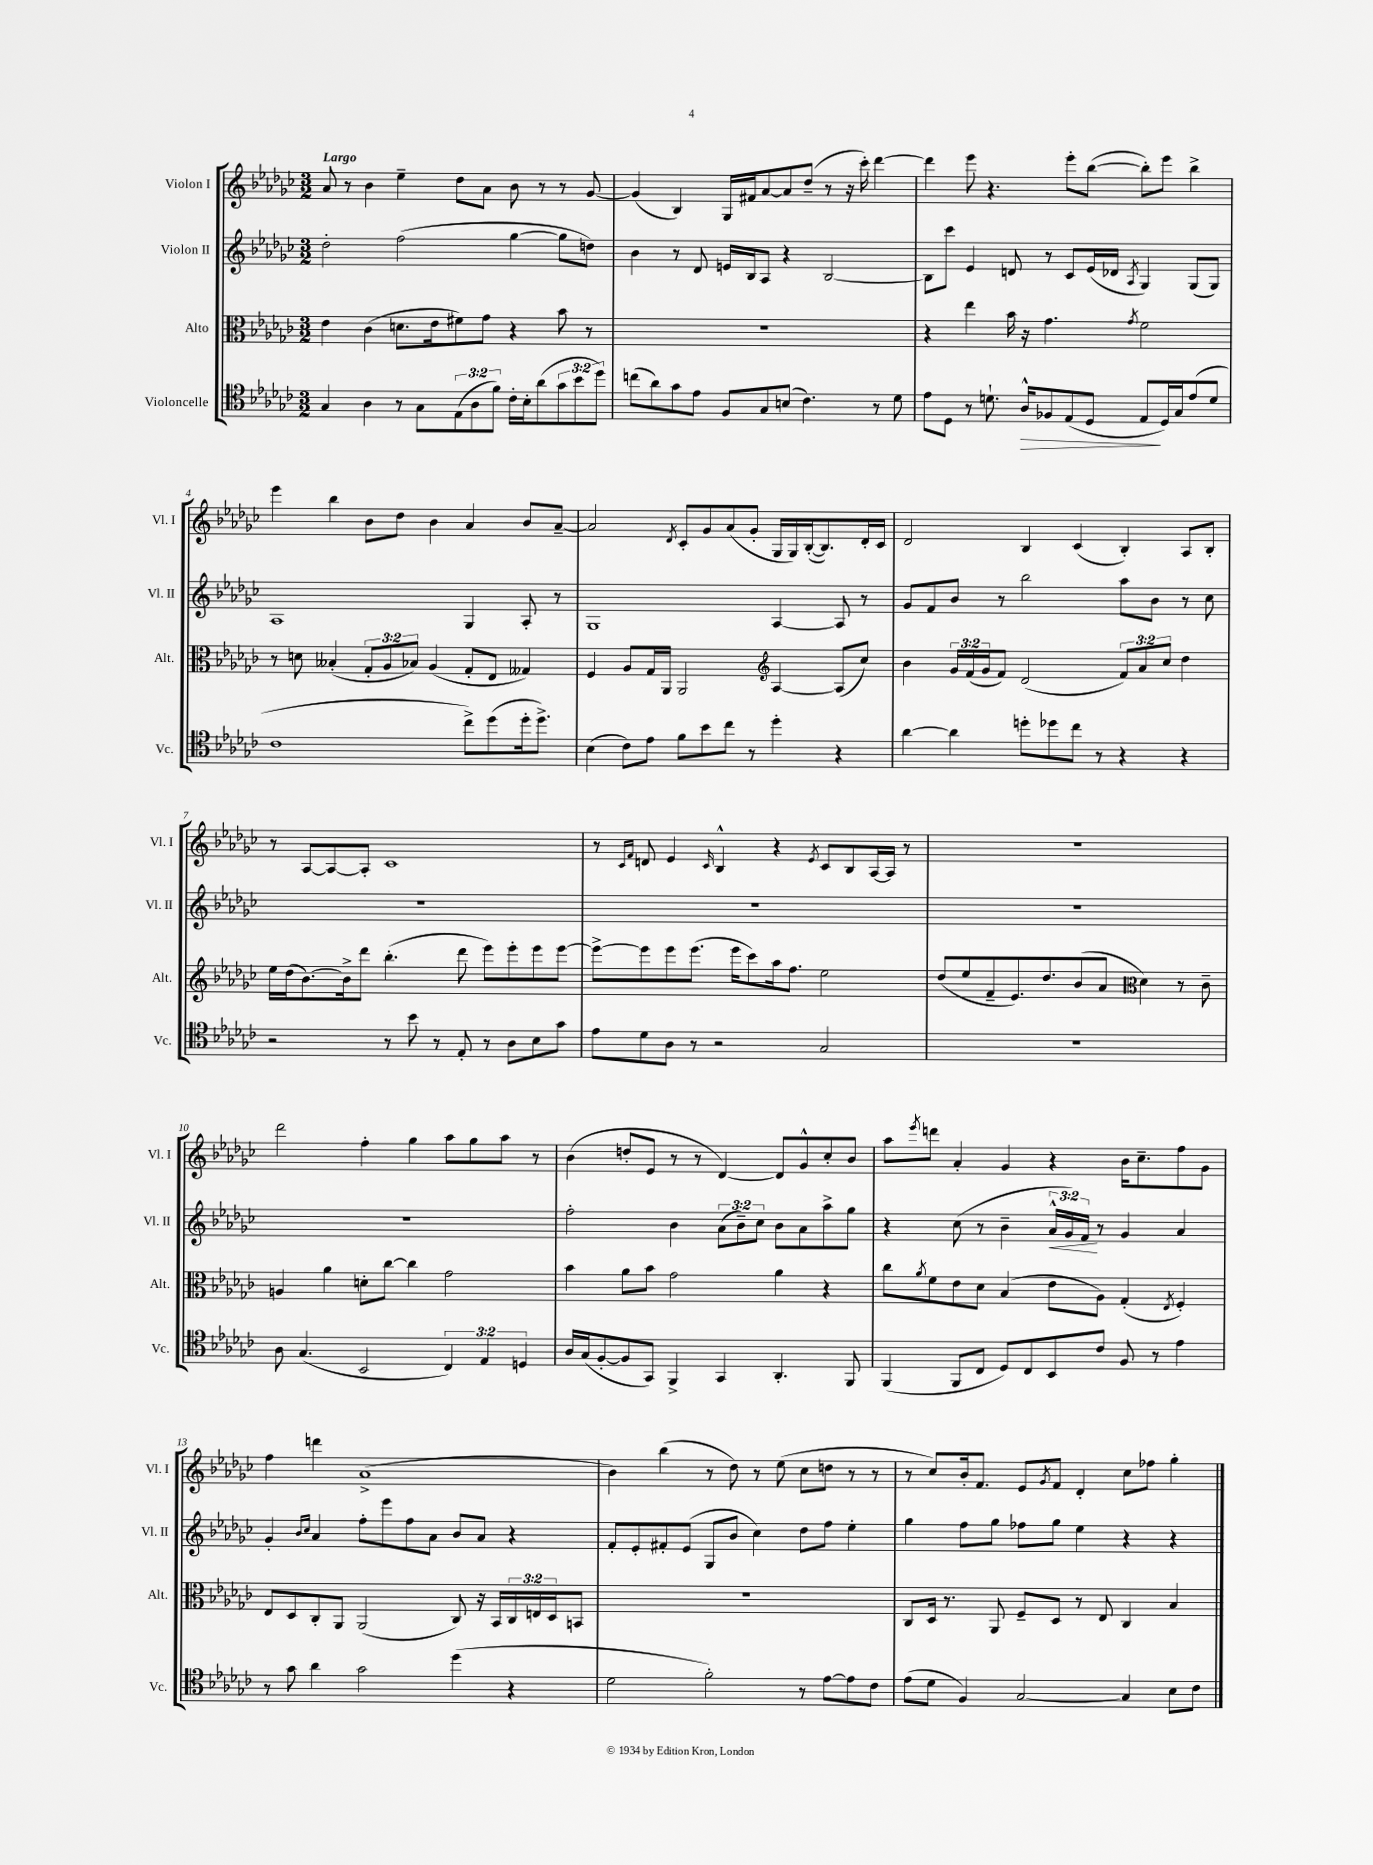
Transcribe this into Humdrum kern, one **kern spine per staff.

**kern	**kern	**kern	**kern
*staff4	*staff3	*staff2	*staff1
*clefC4	*clefC3	*clefG2	*clefG2
*k[b-e-a-d-g-c-]	*k[b-e-a-d-g-c-]	*k[b-e-a-d-g-c-]	*k[b-e-a-d-g-c-]
*M3/2	*M3/2	*M3/2	*M3/2
4G-	4e-	2dd-'	8a-
.	.	.	8r
4A-	(4c-	.	4b-
8r	8.d	(2ff	4ee-~
8G-	.	.	.
.	16e-	.	.
(12E-	8f#)	.	8dd-
12A-	.	.	.
.	8g-	.	8a-
12f)	.	.	.
16c-'	4r	[4gg-	8b-
16B-'	.	.	.
(8a-	.	.	8r
12g-	8b-	8gg-]	8r
12b-	.	.	.
.	8r	8dd)	[8g-
12dd-)	.	.	.
=	=	=	=
(8cc	1.r	4b-	(4g-]
8a-)	.	.	.
8g-	.	8r	4B-)
8e-	.	8d-	.
8F	.	16e	16G-
.	.	16B-	16f#
8G-	.	8A-	[8a-
(8B	.	4r	8a-]
4.c-)	.	.	(8dd-~
.	.	[2B-	8r
.	.	.	16r
.	.	.	16ccc-')
8r	.	.	[4ddd-
8d-	.	.	.
=	=	=	=
8e-	4r	8B-]	4ddd-]
8D-	.	8ccc-	.
8r	4ee-	4e-	8eee-
8.d`	.	.	4.r
.	16b-	8d	.
16A-^^	16r	.	.
8F-	4.g-	8r	.
(8E-	.	8c-	8eee-'
8D-	.	(16e-	([8bb-
.	.	16d-	.
.	8qg-	8qA-	.
8E-	2f	4G-)	8bb-'])
16D-)	.	.	8eee-
16G-	.	.	.
(8e-	.	(8G-	4bb-^
8d	.	8G-)	.
=	=	=	=
1c-	8r	1A-	4eee-
.	8d	.	.
.	(4B--'	.	4bb-
.	12G-'	.	8b-
.	12A-	.	.
.	.	.	8dd-
.	12B-)	.	.
.	(4A-	.	4b-
8cc-^)	8G-'	4G-	4a-
(8dd-	8E-	.	.
16dd-'	4G--)	8A-'	8b-
8.dd-^)	.	.	.
.	.	8r	[8a-~
=	=	=	=
(4B-	4F	1G-	2a-]
8c-)	8A-	.	.
8e-	16G-	.	.
.	16AA-	.	.
.	.	.	8qd-
8f	2AA-	.	8c-'
8b-	.	.	8g-
8cc-	.	.	(8a-
8r	.	.	8g-'
*	*clefG2	*	*
4dd-'	[4A-	[4A-	16G-
.	.	.	16G-)
.	.	.	([16B-'
.	.	.	8.B-])
4r	(8A-]	8A-]	.
.	8cc-)	8r	16d-'
.	.	.	16c-
=	=	=	=
[4a-	4b-	8g-	2d-
.	.	8f	.
4a-]	24g-	8b-	.
.	(24f	.	.
.	24g-	.	.
.	8f)	8r	.
8dd'	(2d-	2bb-	4B-
8dd-	.	.	.
8cc-	.	.	(4c-
8r	.	.	.
4r	12f)	8aa-	4B-')
.	12a-	.	.
.	.	8b-	.
.	12cc-	.	.
4r	4dd-	8r	8A-
.	.	8cc-	8B-'
=	=	=	=
2r	16ee-	1.r	8r
.	(16dd-	.	.
.	[8.b-)	.	[8A-
.	.	.	8A-_
.	16b-^]	.	.
.	8ddd-	.	8A-']
8r	(4.bb-'	.	1c-
8b-	.	.	.
8r	.	.	.
8E-'	8ddd-	.	.
8r	8eee-)	.	.
8A-	8eee-'	.	.
8B-	8eee-	.	.
8g-	[8eee-	.	.
=	=	=	=
8e-	8eee-^_	1.r	8r
.	.	.	16qqc-
.	.	.	16qqf
8d-	8eee-]	.	8d
8A-	8eee-	.	4e-
8r	(8.eee-	.	.
.	.	.	16qqc-
2r	.	.	4B-^^
.	16eee-	.	.
.	8ccc-)	.	.
.	16aa-	.	4r
.	8.ff	.	.
.	.	.	8qe-
2G-	2ee-	.	8c-
.	.	.	8B-
.	.	.	[16A-
.	.	.	16A-]
.	.	.	8r
=	=	=	=
1.r	(8dd-	1.r	1.r
.	8ee-	.	.
.	8f~	.	.
.	8.e-)	.	.
.	8.dd-	.	.
.	(8b-	.	.
.	8a-	.	.
*	*clefC3	*	*
.	4d-)	.	.
.	8r	.	.
.	8c-~	.	.
=	=	=	=
8A-	4A	1.r	2ddd-
(4.G-	.	.	.
.	4a-	.	.
2BB-	8d'	.	4ff'
.	[8cc-	.	.
.	4cc-]	.	4gg-
6C-)	2g-	.	8aa-
.	.	.	8gg-
6E-	.	.	.
.	.	.	8aa-
6D	.	.	.
.	.	.	8r
=	=	=	=
16A-	4b-	2ff'	(4b-
(16G-	.	.	.
[8F'	.	.	.
8F]	8a-	.	8dd'
8GG-)	8b-	.	8e-
4FF^	2g-	4b-	8r
.	.	.	8r
4GG-	.	(12a-	[4d-)
.	.	12b-~)	.
.	.	12cc-	.
4.AA-'	4a-	8b-	8d-]
.	.	8a-	8g-^^
.	4r	8aa-^	8cc-'
8FF	.	8gg-	8b-
=	=	=	=
(4FF	8cc-	4r	8aa-
.	8qa-	.	8qeee-
.	8f	.	8ddd
8FF	8e-	(8cc-	4a-'
8C-	8d-	8r	.
8D-)	(4B-	4b-~	4g-
8C-	.	.	.
8BB-	8e-	24a-^^	4r
.	.	24g-)	.
.	.	24f	.
8c-	8A-)	8r	.
8F	(4G-'	4g-	16b-
.	.	.	8.cc-~
8r	.	.	.
.	8qE-	.	.
4e-	4F')	4a-	8ff
.	.	.	8g-
=	=	=	=
8r	8E-	4g-'	4ff
8g-	8D-	.	.
.	.	16qqb-	.
.	.	16qqcc-	.
4a-	8C-'	4a-	4ddd
.	8AA-	.	.
2g-	(2AA-	8ff'	(1a-^
.	.	8eee-	.
.	.	8ff	.
.	.	8a-	.
(4dd-	8C-)	8b-	.
.	16r	8a-	.
.	16BB-	.	.
4r	24C-	4r	.
.	24E	.	.
.	24D-	.	.
.	8BB	.	.
=	=	=	=
2d-	1.r	8f'	4b-)
.	.	8e-'	.
.	.	8f#'	(4bb-
.	.	(8e-	.
2f')	.	8G-	8r
.	.	8b-	8dd-)
.	.	4cc-)	8r
.	.	.	(8ee-
8r	.	8dd-	8cc-
[8e-	.	8ff	8dd
8e-]	.	4ee-'	8r
8c-	.	.	8r
=	=	=	=
(8e-	8C-	4gg-	8r
8d-	16D-	.	8cc-)
.	8.r	.	.
4F)	.	8ff	16b-'
.	.	.	8.f
.	8AA-	8gg-	.
[2G-	8F~	8ff-	8e-
.	.	.	8qg-
.	8D-	8gg-	8f
.	8r	4ee-	4d-'
.	8E-	.	.
4G-]	4C-	4r	8cc-
.	.	.	8ff-
8B-	4B-	4r	4gg-'
8c-	.	.	.
==	==	==	==
*-	*-	*-	*-
